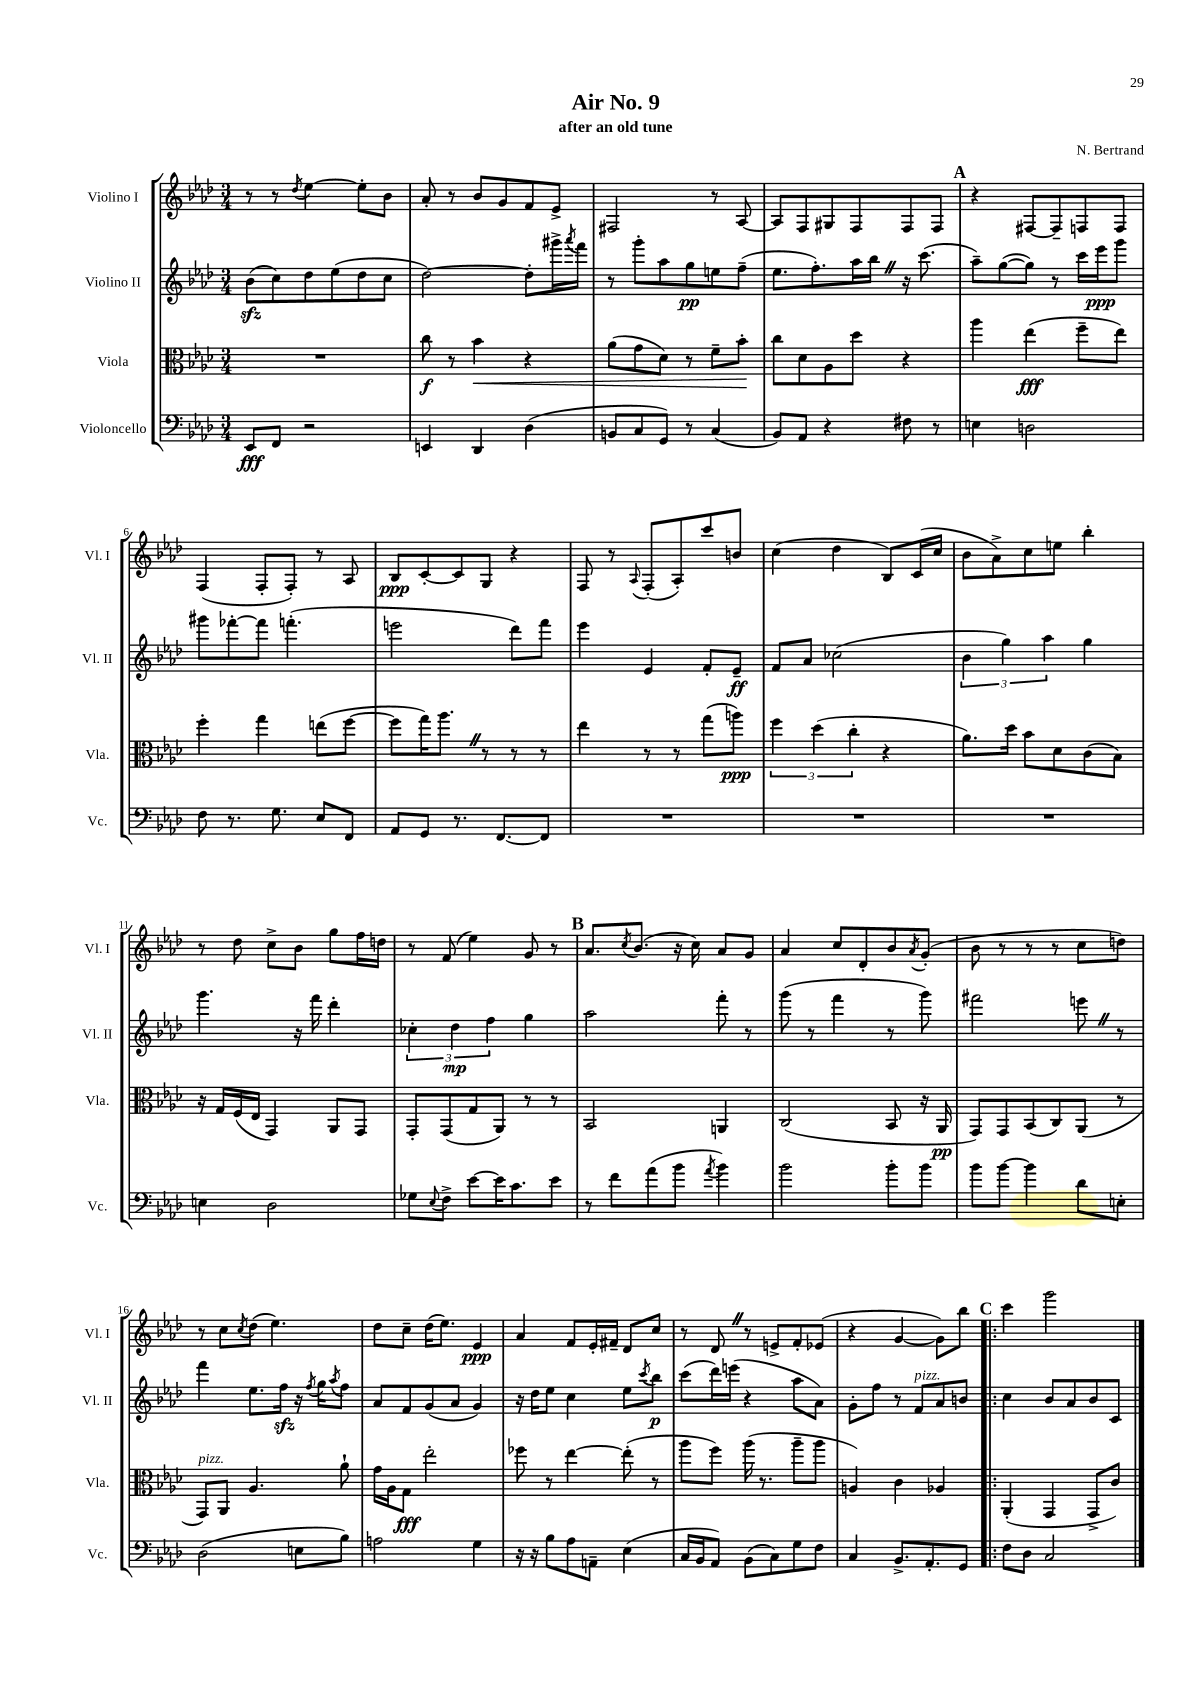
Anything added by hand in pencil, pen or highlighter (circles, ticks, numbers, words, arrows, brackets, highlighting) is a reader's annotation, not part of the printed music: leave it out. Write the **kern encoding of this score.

**kern	**dynam	**kern	**dynam	**kern	**dynam	**kern	**dynam
*part4	*part4	*part3	*part3	*part2	*part2	*part1	*part1
*staff4	*staff4	*staff3	*staff3	*staff2	*staff2	*staff1	*staff1
*I"Violoncello	*	*I"Viola	*	*I"Violino II	*	*I"Violino I	*
*I'Vc.	*	*I'Vla.	*	*I'Vl. II	*	*I'Vl. I	*
*clefF4	*	*clefC3	*	*clefG2	*	*clefG2	*
*k[b-e-a-d-]	*	*k[b-e-a-d-]	*	*k[b-e-a-d-]	*	*k[b-e-a-d-]	*
*M3/4	*	*M3/4	*	*M3/4	*	*M3/4	*
=1	=1	=1	=1	=1	=1	=1	=1
8EE-/L	fff	2.r	.	(8b-zz\L	.	8r	.
8FF/J	.	.	.	8cc\)	.	8r	.
.	.	.	.	.	.	8qdd-/	.
2r	.	.	.	8dd-\	.	[4ee-\	.
.	.	.	.	(8ee-\	.	.	.
.	.	.	.	8dd-\	.	8ee-'\L]	.
.	.	.	.	8cc\J	.	8b-\J	.
=2	=2	=2	=2	=2	=2	=2	=2
4EEn/	.	8cc\	f	[2dd-\)	.	8a-'/	.
.	.	8r	.	.	.	8r	.
!	!	!	!LO:HP:b	!	!	!	!
4DD-/	.	4b-\	<	.	.	8b-/L	.
.	.	.	.	.	.	8g/	.
(4D-\	.	4r	.	8dd-'\L]	.	8f/	.
.	.	.	.	16ggg#X^\L	.	8e-^/J	.
.	.	.	.	8qaaa-/	.	.	.
.	.	.	.	16fff\JJ	.	.	.
=3	=3	=3	=3	=3	=3	=3	=3
8BBn/L	.	(8a-\L	.	8r	.	2F#X/	.
8C/	.	8g\	.	8ggg'\L	.	.	.
8GG/J)	.	8d-\J)	.	8aa-\	.	.	.
8r	.	8r	.	8gg\	pp	.	.
(4C/	.	8f~\L	.	8een\	.	8r	.
.	.	8b-'\J	.	(8ff~\J	.	[8A-/	.
.	.	.	[	.	.	.	.
=4	=4	=4	=4	=4	=4	=4	=4
8BB-/L)	.	8cc\L	.	8.ee-\L	.	8A-/L]	.
8AA-/J	.	8d-\	.	.	.	8F/	.
.	.	.	.	8.ff'\)	.	.	.
4r	.	8A-\	.	.	.	8G#X/	.
.	.	8dd-\J	.	16aa-\L	.	8F/	.
.	.	.	.	16bb-Z\JJ	.	.	.
8F#X\	.	4r	.	16r	.	8F/	.
.	.	.	.	(8.ccc\	.	.	.
8r	.	.	.	.	.	8F/J	.
!!LO:REH:place=s1:t=A
=5	=5	=5	=5	=5	=5	=5	=5
4En\	.	4aa-\	.	8aa-~\L)	.	4r	.
.	.	.	.	([8gg\	.	.	.
2Dn\	.	(4ee-\	fff	8gg\J])	.	[8F#X/L	.
.	.	.	.	8r	.	8F#~/]	.
.	.	8ff~\L	.	16ccc\LL	.	8Fn/	.
.	.	.	.	16eee-\J	ppp	.	.
.	.	8ee-\J)	.	8ggg\J	.	8F/J	.
!!LO:LB:g=z
=6	=6	=6	=6	=6	=6	=6	=6
8F\	.	4ff'\	.	8ggg#X\L	.	(4F/	.
8.r	.	.	.	[8fff-X'\	.	.	.
.	.	4gg\	.	8fff-\J]	.	8F'/L	.
8.G\	.	.	.	.	.	.	.
.	.	.	.	(4.fffn'\	.	8F'/J)	.
8E-/L	.	(8een\L	.	.	.	8r	.
8FF/J	.	[8ff\J	.	.	.	8A-/	.
=7	=7	=7	=7	=7	=7	=7	=7
8AA-/L	.	8ff\L]	.	2eeen\	.	8B-/L	ppp
8GG/J	.	16gg\K)	.	.	.	[8c'/	.
.	.	8.aa-Z\J	.	.	.	.	.
8.r	.	.	.	.	.	8c/]	.
.	.	8r	.	.	.	8G/J	.
[8.FF/L	.	.	.	.	.	.	.
.	.	8r	.	8ddd-\L)	.	4r	.
8FF/J]	.	8r	.	8fff\J	.	.	.
=8	=8	=8	=8	=8	=8	=8	=8
2.r	.	4ee-\	.	4eee-\	.	8F/	.
.	.	.	.	.	.	8r	.
.	.	.	.	.	.	8qqA-/	.
.	.	8r	.	4e-/	.	(8F'/L	.
.	.	8r	.	.	.	8A-'/)	.
.	.	(8gg\L	.	8f'/L	.	8ccc/	.
.	.	8aan\J)	ppp	8e-~/J	ff	8bn/J	.
=9	=9	=9	=9	=9	=9	=9	=9
2.r	.	6ff\	.	8f/L	.	(4cc\	.
.	.	.	.	8a-/J	.	.	.
.	.	(6dd-\	.	.	.	.	.
.	.	.	.	(2cc-X\	.	4dd-\	.
.	.	6cc'\	.	.	.	.	.
.	.	4r	.	.	.	8B-/L)	.
.	.	.	.	.	.	(16c/L	.
.	.	.	.	.	.	16cc/JJ	.
=10	=10	=10	=10	=10	=10	=10	=10
2.r	.	8.a-\L)	.	6b-\	.	8b-\L	.
.	.	.	.	.	.	8a-^\)	.
.	.	.	.	6gg\)	.	.	.
.	.	16dd-\Jk	.	.	.	.	.
.	.	8b-\L	.	.	.	8cc\	.
.	.	.	.	6aa-\	.	.	.
.	.	8d-\	.	.	.	8een\J	.
.	.	(8c\	.	4gg\	.	4bb-'\	.
.	.	8B-\J)	.	.	.	.	.
!!LO:LB:g=z
=11	=11	=11	=11	=11	=11	=11	=11
4En\	.	16r	.	4.ggg\	.	8r	.
.	.	16G/LL	.	.	.	.	.
.	.	(16F/	.	.	.	8dd-\	.
.	.	16E-/JJ	.	.	.	.	.
2D-\	.	4GG/)	.	.	.	8cc^\L	.
.	.	.	.	16r	.	8b-\J	.
.	.	.	.	16fff\	.	.	.
.	.	8AA-/L	.	4ddd-'\	.	8gg\L	.
.	.	8GG/J	.	.	.	16ff\L	.
.	.	.	.	.	.	16ddn\JJ	.
=12	=12	=12	=12	=12	=12	=12	=12
8G-X\L	.	8GG'/L	.	6cc-X'\	.	8r	.
8qqE-/	.	.	.	.	.	.	.
8F^\J	.	(8GG/	.	.	.	(8f/	.
.	.	.	.	6dd-\	mp	.	.
[8e-\L	.	8G/	.	.	.	4ee-\)	.
.	.	.	.	6ff\	.	.	.
16e-\K]	.	8AA-/J)	.	.	.	.	.
8.c\	.	.	.	.	.	.	.
.	.	8r	.	4gg\	.	8g/	.
8e-\J	.	8r	.	.	.	8r	.
!!LO:REH:place=s1:t=B
=13	=13	=13	=13	=13	=13	=13	=13
8r	.	2BB-/	.	2aa-\	.	8.a-/L	.
8f\L	.	.	.	.	.	.	.
.	.	.	.	.	.	8qcc/	.
.	.	.	.	.	.	(8.b-/J	.
(8a-\	.	.	.	.	.	.	.
8b-\J	.	.	.	.	.	16r	.
.	.	.	.	.	.	16cc\)	.
8qa-/	.	.	.	.	.	.	.
4b-\)	.	4AAn/	.	8fff'\	.	8a-/L	.
.	.	.	.	8r	.	8g/J	.
=14	=14	=14	=14	=14	=14	=14	=14
2b-\	.	(2C/	.	(8ggg\	.	4a-/	.
.	.	.	.	8r	.	.	.
.	.	.	.	4fff\	.	8cc/L	.
.	.	.	.	.	.	8d-'/	.
8b-'\L	.	8BB-/	.	8r	.	8b-/	.
.	.	.	.	.	.	8qa-/	.
8b-\J	.	16r	.	8ggg\)	.	(8g'/J	.
.	.	16AA-/	pp	.	.	.	.
=15	=15	=15	=15	=15	=15	=15	=15
8b-\L	.	8GG/L)	.	2fff#X\	.	8b-\	.
[8b-\J	.	8GG/	.	.	.	8r	.
4b-\]	.	(8BB-/	.	.	.	8r	.
.	.	8C/)	.	.	.	8r	.
8d-\L	.	(8AA-/J	.	8eeenZ\	.	8cc\L	.
8En'\J	.	8r	.	8r	.	8ddn\J)	.
!!LO:LB:g=z
=16	=16	=16	=16	=16	=16	=16	=16
!	!	!LO:TX:a:i:t=pizz.	!	!	!	!	!
(2D-\	.	8GG/L)	.	4fff\	.	8r	.
.	.	8AA-/J	.	.	.	8cc\L	.
.	.	.	.	.	.	8qcc/	.
.	.	4.A-/	.	8.ee-\L	.	(8dd-\J	.
.	.	.	.	.	.	4.ee-\)	.
.	.	.	.	16ffzz\Jk	.	.	.
8En\L	.	.	.	16r	.	.	.
.	.	.	.	8qff/	.	.	.
.	.	.	.	16gg\KL	.	.	.
.	.	.	.	8qaa-/	.	.	.
8B-\J)	.	8a-`\	.	8ff\J	.	.	.
=17	=17	=17	=17	=17	=17	=17	=17
2An\	.	16g\LL	.	8a-/L	.	8dd-\L	.
.	.	16A-\J	.	.	.	.	.
.	.	8G\J	fff	8f/	.	8cc~\J	.
.	.	2ee-'\	.	(8g/	.	(16dd-\KL	.
.	.	.	.	.	.	8.ee-\J)	.
.	.	.	.	8a-/J	.	.	.
4G\	.	.	.	4g/)	.	4e-/	ppp
=18	=18	=18	=18	=18	=18	=18	=18
16r	.	8ff-X\	.	16r	.	4a-/	.
16r	.	.	.	16dd-\KL	.	.	.
8B-\L	.	8r	.	8ee-\J	.	.	.
8A-\	.	[4ee-\	.	4cc\	.	8f/L	.
8AAn~\J	.	.	.	.	.	16e-'/L	.
.	.	.	.	.	.	16f#X~/JJ	.
(4E-\	.	(8ee-'\]	.	8ee-\L	.	8d-/L	.
.	.	.	.	8qccc/	.	.	.
.	.	8r	.	8bb-\J	p	8cc/J	.
=19	=19	=19	=19	=19	=19	=19	=19
16C/LL	.	8aa-\L	.	(8ccc\L	.	8r	.
16BB-/J	.	.	.	.	.	.	.
8AA-/J)	.	8ff\J)	.	16ddd-\L)	.	8d-Z/	.
.	.	.	.	(16eeen\JJ	.	.	.
(8BB-\L	.	(16aa-\	.	4r	.	8r	.
.	.	8.r	.	.	.	.	.
8C\)	.	.	.	.	.	8en^/L	.
8G\	.	8aa-~\L	.	8aa-\L	.	8f'/	.
8F\J	.	8aa-\J	.	8a-\J)	.	(8e-X/J	.
=20	=20	=20	=20	=20	=20	=20	=20
4C/	.	4An/)	.	8g'\L	.	4r	.
.	.	.	.	8ff\J	.	.	.
8.BB-^/L	.	4c\	.	8r	.	[4g/	.
!	!	!	!	!LO:TX:a:i:t=pizz.	!	!	!
.	.	.	.	8f/L	.	.	.
8.AA-'/	.	.	.	.	.	.	.
.	.	4A-X/	.	8a-/	.	8g\L])	.
8GG/J	.	.	.	8bn/J	.	8bb-\J	.
!!LO:REH:place=s1:t=C
=21!|:	=21!|:	=21!|:	=21!|:	=21!|:	=21!|:	=21!|:	=21!|:
8F\L	.	(4AA-'/	.	4cc\	.	4ccc\	.
8D-\J	.	.	.	.	.	.	.
2C/	.	4GG/	.	8b-/L	.	2ggg\	.
.	.	.	.	8a-/	.	.	.
.	.	8GG^/L	.	8b-/	.	.	.
.	.	8c/J)	.	8c/J	.	.	.
==	==	==	==	==	==	==	==
*-	*-	*-	*-	*-	*-	*-	*-
